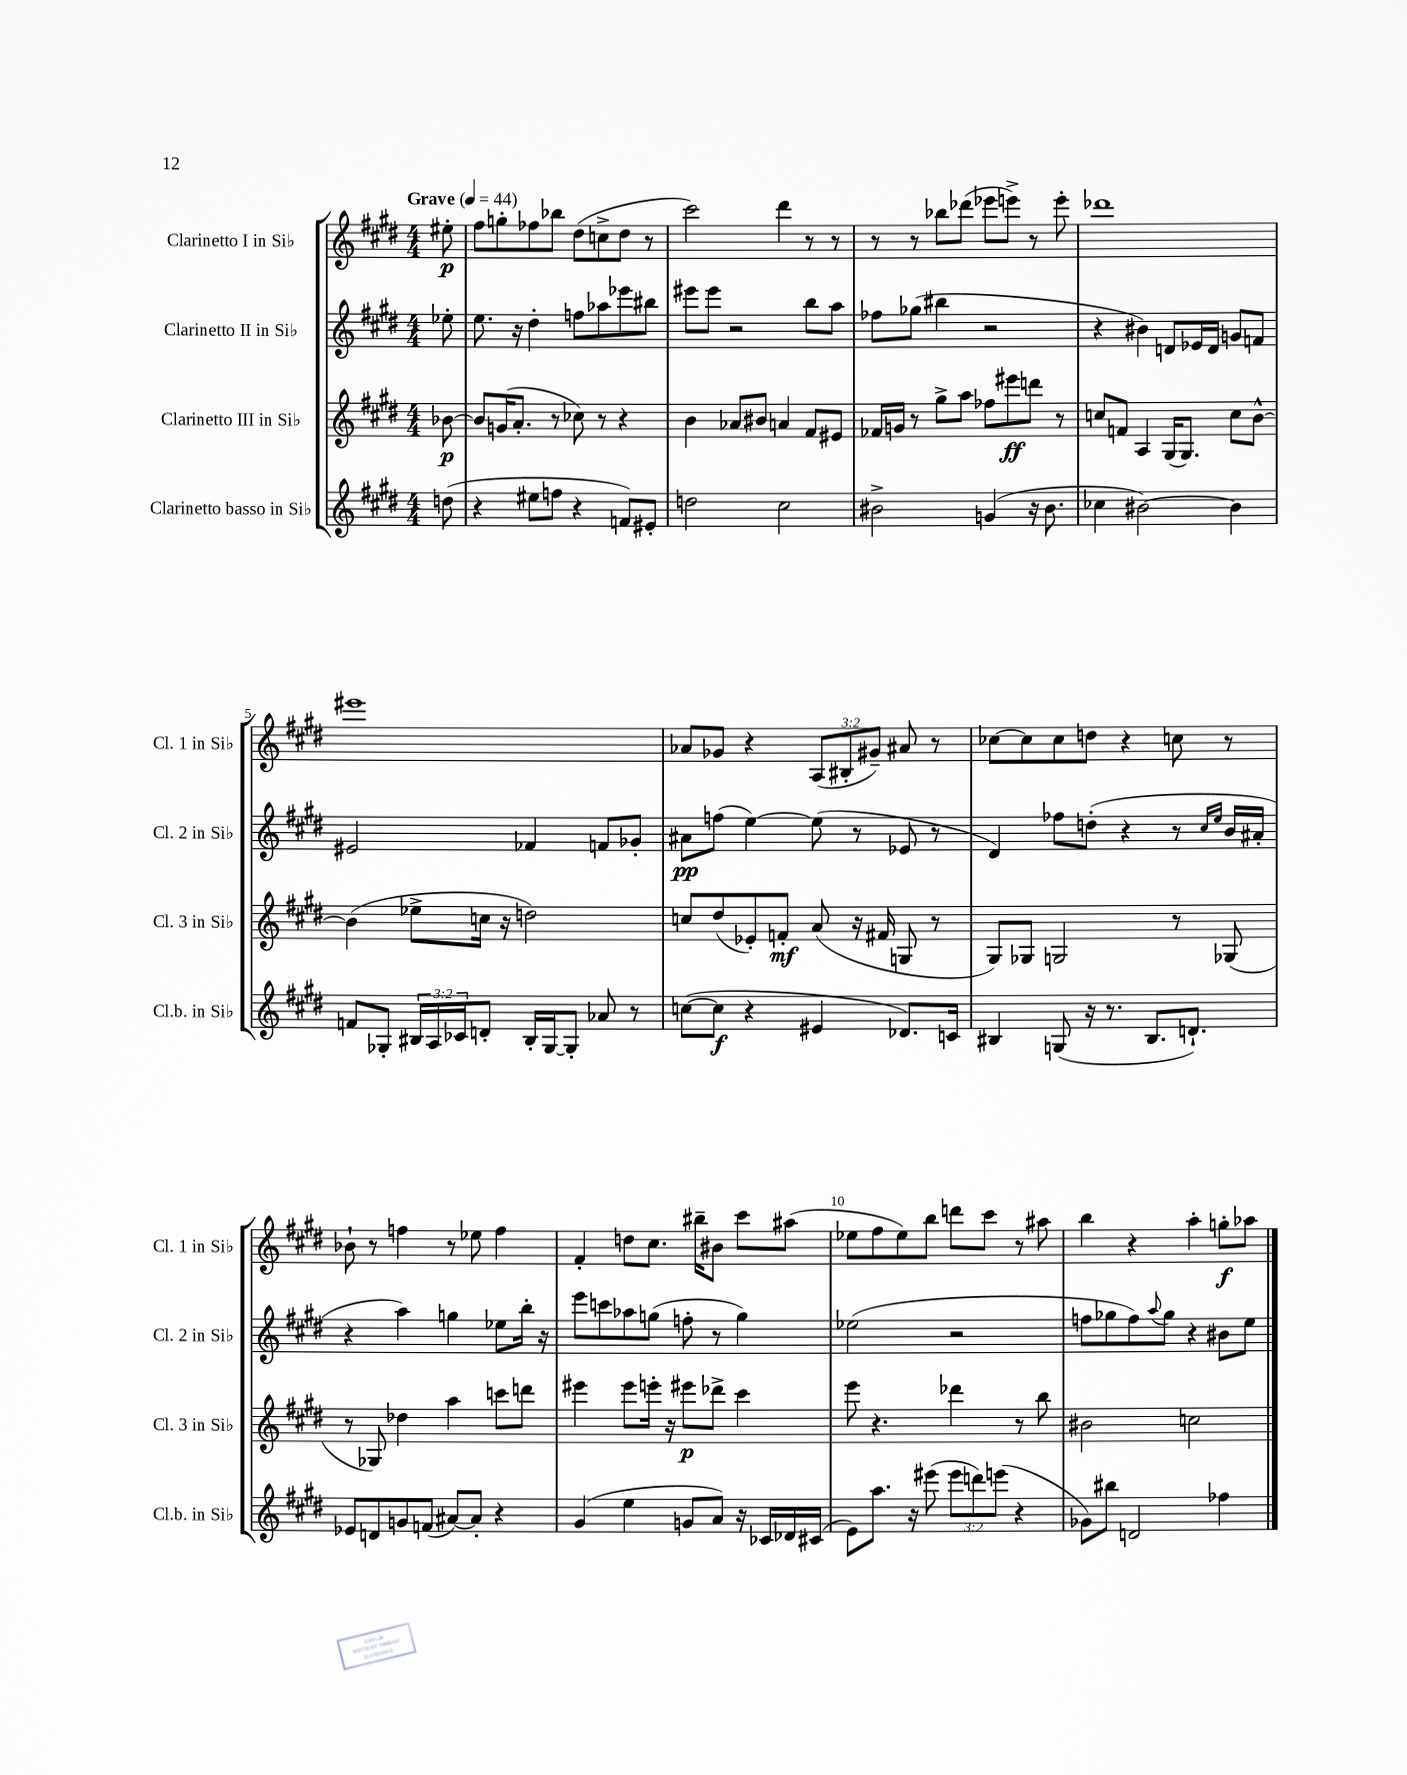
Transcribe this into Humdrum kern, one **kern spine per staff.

**kern	**dynam	**kern	**dynam	**kern	**dynam	**kern	**dynam
*part4	*part4	*part3	*part3	*part2	*part2	*part1	*part1
*staff4	*staff4	*staff3	*staff3	*staff2	*staff2	*staff1	*staff1
*I"Clarinetto basso in Si♭	*	*I"Clarinetto III in Si♭	*	*I"Clarinetto II in Si♭	*	*I"Clarinetto I in Si♭	*
*I'Cl.b. in Si♭	*	*I'Cl. 3 in Si♭	*	*I'Cl. 2 in Si♭	*	*I'Cl. 1 in Si♭	*
*clefG2	*	*clefG2	*	*clefG2	*	*clefG2	*
*k[f#c#g#d#]	*	*k[f#c#g#d#]	*	*k[f#c#g#d#]	*	*k[f#c#g#d#]	*
*M4/4	*	*M4/4	*	*M4/4	*	*M4/4	*
*MM44	*	*MM44	*	*MM44	*	*MM44	*
=	=	=	=	=	=	=	=
!	!	!	!	!	!	!LO:TX:a:B:t=Grave	!
(8ddn\	.	[8b-X\	p	8ee-X'\	.	8ee#X'\	p
=1	=1	=1	=1	=1	=1	=1	=1
4r	.	8b-/L]	.	8.ee\	.	8ff#\L	.
.	.	(16gn/K	.	.	.	8ggn'\	.
.	.	8.a'/J	.	16r	.	.	.
8ee#X\L	.	.	.	4dd#'\	.	8ff-X\	.
8ffn\J	.	8r	.	.	.	8bb-X\J	.
4r	.	8cc-X\)	.	8ffn\L	.	(8dd#\L	.
.	.	8r	.	8aa-X\	.	8ccn^\	.
8fn/L)	.	4r	.	8eee-X\	.	8dd#\J	.
8e#X'/J	.	.	.	8bb#X\J	.	8r	.
=2	=2	=2	=2	=2	=2	=2	=2
2ddn\	.	4b\	.	8eee#X\L	.	2ccc#\)	.
.	.	.	.	8eee#\J	.	.	.
.	.	8a-X/L	.	2r	.	.	.
.	.	8b#X/J	.	.	.	.	.
2cc#\	.	4an/	.	.	.	4ddd#\	.
.	.	8f#/L	.	8bb\L	.	8r	.
.	.	8e#X/J	.	8aa\J	.	8r	.
=3	=3	=3	=3	=3	=3	=3	=3
2b#X^\	.	16f-X/LL	.	8ff-X\L	.	8r	.
.	.	16gn/JJ	.	.	.	.	.
.	.	8r	.	(8gg-X\J	.	8r	.
.	.	8gg#^\L	.	4bb#X\	.	8bb-X\L	.
.	.	8aa\J	.	.	.	(8ddd-X\J	.
(4gn/	.	8ff-X\L	.	2r	.	8eee-X\L	.
.	.	8eee#X\	ff	.	.	8eeen^\J)	.
16r	.	8dddn\J	.	.	.	8r	.
8.b#\	.	.	.	.	.	.	.
.	.	8r	.	.	.	8eee'\	.
=4	=4	=4	=4	=4	=4	=4	=4
4cc-X\	.	8ccn/L	.	4r	.	1ddd-X	.
.	.	8fn/J	.	.	.	.	.
[2b#X\)	.	4A/	.	4b#X\)	.	.	.
.	.	(16G#/KL	.	8dn/L	.	.	.
.	.	8.G#/J)	.	.	.	.	.
.	.	.	.	16e-X/L	.	.	.
.	.	.	.	16d/JJ	.	.	.
4b#\]	.	8cc\L	.	8gn/L	.	.	.
.	.	[8b^^\J	.	8fn/J	.	.	.
!!LO:LB:g=z
=5	=5	=5	=5	=5	=5	=5	=5
8fn/L	.	(4b\]	.	2e#X/	.	1eee#X	.
8G-X'/J	.	.	.	.	.	.	.
24B#X/LL	.	8ee-X^\L	.	.	.	.	.
24A/	.	.	.	.	.	.	.
24c-X/J	.	.	.	.	.	.	.
8dn'/J	.	16ccn\Jk	.	.	.	.	.
.	.	16r	.	.	.	.	.
16B#'/LL	.	2ddn\)	.	4f-X/	.	.	.
[16G-/J	.	.	.	.	.	.	.
8G-'/J]	.	.	.	.	.	.	.
8a-X/	.	.	.	8fn/L	.	.	.
8r	.	.	.	8g-X'/J	.	.	.
=6	=6	=6	=6	=6	=6	=6	=6
([8ccn\L	.	8ccn/L	.	8a#X\L	pp	8a-X/L	.
8cc\J]	f	(8dd#/	.	(8ffn\J	.	8g-X/J	.
4r	.	8e-X'/)	.	[4ee\)	.	4r	.
.	.	8fn'/J	mf	.	.	.	.
4e#X/	.	(8a/	.	(8ee\]	.	(12A/L	.
.	.	.	.	.	.	12B#X'/	.
.	.	16r	.	8r	.	.	.
.	.	.	.	.	.	12g#X~/J)	.
.	.	16f#X/	.	.	.	.	.
8.d-X/L)	.	8Gn/	.	8e-X/	.	8a#X/	.
.	.	8r	.	8r	.	8r	.
16cn/Jk	.	.	.	.	.	.	.
=7	=7	=7	=7	=7	=7	=7	=7
4B#X/	.	8G#/L)	.	4d#/)	.	[8cc-X\L	.
.	.	8G-X/J	.	.	.	8cc-\]	.
(8Gn/	.	2Gn/	.	8ff-X\L	.	8cc-\	.
16r	.	.	.	(8ddn'\J	.	8ddn\J	.
8.r	.	.	.	.	.	.	.
.	.	.	.	4r	.	4r	.
8.B#/L	.	.	.	.	.	.	.
.	.	8r	.	8r	.	8ccn\	.
8.dn`/J)	.	.	.	.	.	.	.
.	.	.	.	16qqcc#/LL	.	.	.
.	.	.	.	16qqee/JJ	.	.	.
.	.	(8G-X/	.	16b/LL	.	8r	.
.	.	.	.	16a#X'/JJ	.	.	.
!!LO:LB:g=z
=8	=8	=8	=8	=8	=8	=8	=8
8e-X/L	.	8r	.	4r	.	8b-X`\	.
8dn/	.	8G-X/)	.	.	.	8r	.
8gn/	.	4dd-X\	.	4aa\)	.	4ffn\	.
(8fn/J	.	.	.	.	.	.	.
[8a#X/L)	.	4aa\	.	4ggn\	.	8r	.
8a#'/J]	.	.	.	.	.	8ee-X\	.
4r	.	8cccn\L	.	8ee-X\L	.	4ff\	.
.	.	8dddn\J	.	16bb'\Jk	.	.	.
.	.	.	.	16r	.	.	.
=9	=9	=9	=9	=9	=9	=9	=9
(4g#/	.	4eee#X\	.	8eee\L	.	4f#'/	.
.	.	.	.	8cccn\	.	.	.
4ee\	.	8eee#\L	.	8aa-X\	.	8ddn\L	.
.	.	16eeen'\Jk	.	(8ggn\J	.	8.cc#\J	.
.	.	16r	.	.	.	.	.
8gn/L	.	8eee#X\L	p	8ffn'\	.	.	.
.	.	.	.	.	.	16bb#X~\KL	.
8a/J)	.	8ddd-X^\J	.	8r	.	8b#X\J	.
16r	.	4ccc#\	.	4gg\)	.	8ccc#\L	.
16c-X/LL	.	.	.	.	.	.	.
16d-X/	.	.	.	.	.	(8aa#X\J	.
(16c#X/JJ	.	.	.	.	.	.	.
=10	=10	=10	=10	=10	=10	=10	=10
8e\L)	.	8eee\	.	(2ee-X\	.	8ee-X\L	.
8.aa\J	.	4.r	.	.	.	8ff#\	.
.	.	.	.	.	.	8ee-\)	.
16r	.	.	.	.	.	.	.
(8eee#X\	.	.	.	.	.	8bb\J	.
12eee#\L	.	4ddd-X\	.	2r	.	8dddn\L	.
12dddn\)	.	.	.	.	.	.	.
.	.	.	.	.	.	8ccc#\J	.
(12eeen\J	.	.	.	.	.	.	.
4r	.	8r	.	.	.	8r	.
.	.	8bb\	.	.	.	8aa#X\	.
=11	=11	=11	=11	=11	=11	=11	=11
8g-X\L)	.	2b#X\	.	8ffn\L	.	4bb\	.
8bb#X\J	.	.	.	8gg-X\	.	.	.
2dn/	.	.	.	8ff\)	.	4r	.
.	.	.	.	8qqaa/	.	.	.
.	.	.	.	8gg-\J	.	.	.
.	.	2ccn\	.	4r	.	4aa'\	.
4ff-X\	.	.	.	8b#X\L	.	8ggn'\L	f
.	.	.	.	8ee\J	.	8aa-X\J	.
==	==	==	==	==	==	==	==
*-	*-	*-	*-	*-	*-	*-	*-
